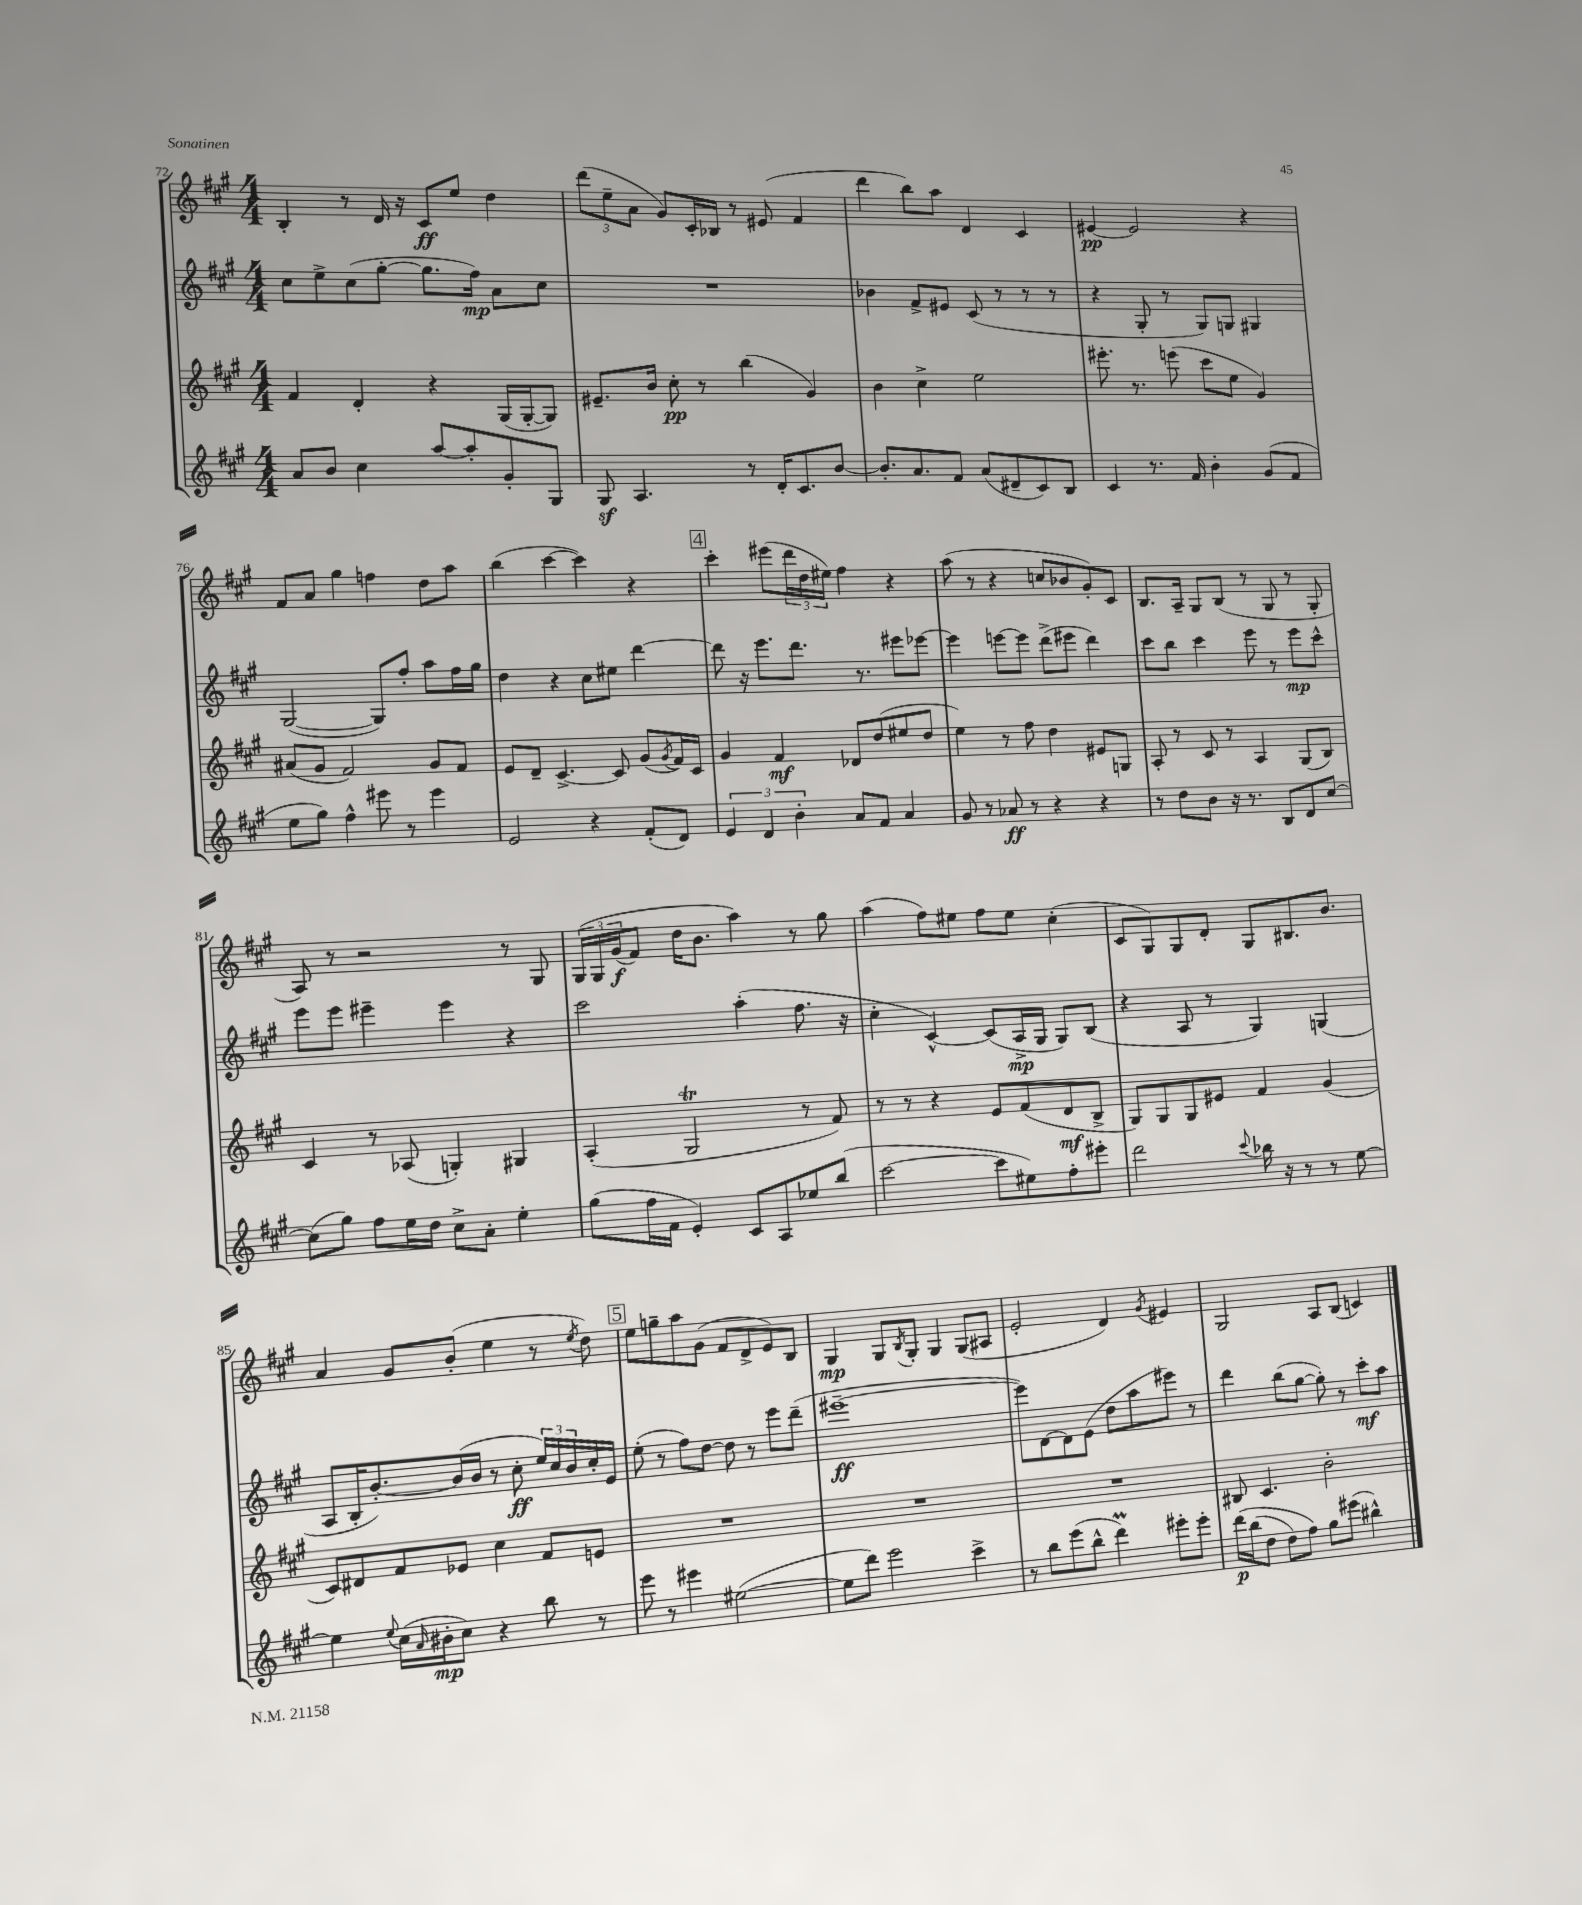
<<
\new StaffGroup <<
\new Staff = "s0" {
    \clef treble \key a \major \numericTimeSignature \time 4/4
    b4-. r8 d'16 r16 cis'8\ff e''8 d''4 |
    \tuplet 3/2 { d'''8( e''8-- a'8 } gis'8) cis'16-. bes16 r8 eis'8( fis'4 |
    d'''4 b''8) a''8 d'4 cis'4 |
    eis'4~\pp eis'2 r4 |
    fis'8 a'8 gis''4 f''4 d''8 a''8 |
    b''4( cis'''4~ cis'''4) r4 |
    \mark \markup { \box "4" } cis'''4-. eis'''8( \tuplet 3/2 { d'''16 d''16 eis''16) } fis''4 r4 |
    a''8( r8 r4 c''8 bes'8 gis'8-.) cis'8 |
    b8. a16-- gis8 b8( r8 gis8 r8 gis8-. |
    a8) r8 r2 r8 gis8 |
    \tuplet 3/2 { gis16\( gis16 gis'16\f( } fis'8) d''16 b'8. a''4\) r8 gis''8 |
    a''4( fis''8) eis''8 fis''8 eis''8 cis''4-.( |
    cis'8 gis8) gis8 d'8-. gis8 bis8. b'8. |
    a'4 gis'8 b'8-.( e''4 r8 \acciaccatura { e''8 } d''8) |
    \mark \markup { \box "5" } e''8 g''8-- a''8 gis'8( fis'8 d'8-> e'8) b8 |
    gis4\mp gis8 \acciaccatura { b8 } gis8-. gis4 gis8( ais8 |
    e'2-. d'4) \acciaccatura { gis'8 } eis'4 |
    gis2 a8 b8( c'4) \bar "|." |
}
\new Staff = "s1" {
    \clef treble \key a \major \numericTimeSignature \time 4/4
    cis''8 e''8-> cis''8( gis''8~-. gis''8. fis''16\mp) a'8 cis''8 |
    R1 |
    bes'4 fis'8-> eis'8 cis'8( r8 r8 r8 |
    r4 gis8-. r8 gis8) g8 gis4 |
    gis2~( gis8) fis''8-. a''8 fis''16 gis''16 |
    d''4 r4 cis''8 eis''8 d'''4~ |
    \mark \markup { \box "4" } d'''8 r16 e'''8. d'''8. r8. eis'''8 ees'''8~ |
    ees'''4 e'''8~ e'''8 d'''8->( eis'''8 d'''4) |
    cis'''8 b''8 cis'''4 e'''8 r8 e'''8\mp cis'''8-^ |
    e'''8 e'''8 eis'''4-- eis'''4 r4 |
    cis'''2 a''4-.( fis''8. r16 |
    cis''4-. cis'4~-^) cis'8( a16->\mp gis16 gis8) b8( |
    r4 a8 r8 gis4) g4( |
    a8 b16-. b'8.~-.) b'16( b'16 r8 cis''8-.\ff \tuplet 3/2 { e''16) cis''16 b'16 } cis''16-. e'16 |
    \mark \markup { \box "5" } e''8-.( r8 fis''8) d''8~ d''8 r8 e'''8 d'''8--( |
    eis'''1~--\ff |
    eis'''8) d'8~ d'8 e'8( d''8 a''8 eis'''8) r8 |
    d'''4 b''8( gis''8~ gis''8-.) r8 cis'''8-.\mf a''8 \bar "|." |
}
\new Staff = "s2" {
    \clef treble \key a \major \numericTimeSignature \time 4/4
    fis'4 d'4-. r4 gis16( gis16~-. gis8) |
    eis'8.-- b'16 cis''8-.\pp r8 b''4( gis'4) |
    b'4 cis''4-> e''2 |
    eis'''8.-. r8. e'''8( cis'''8 e''8 gis'4) |
    ais'8( gis'8 fis'2) gis'8 fis'8 |
    e'8 d'8-- cis'4.~-> cis'8 gis'8( \acciaccatura { gis'8 } fis'16) cis'16 |
    \mark \markup { \box "4" } gis'4 fis'4\mf des'8 d''8( eis''8 d''8 |
    e''4) r8 fis''8 d''4 eis'8 g8 |
    a8-. r8 cis'8 r8 a4 gis8( b8) |
    cis'4 r8 aes8( g4-.) gis4 |
    a4-.( gis2\trill r8 fis'8) |
    r8 r8 r4 e'8 fis'8( d'8\mf b8-> |
    gis8) gis8 gis8 eis'8 fis'4 gis'4( |
    cis'8) dis'8 fis'8 ees'8 cis''4 fis'8 e'8 |
    \mark \markup { \box "5" } R1 |
    R1 |
    R1 |
    bis8 cis'4. b'2-. \bar "|." |
}
\new Staff = "s3" {
    \clef treble \key a \major \numericTimeSignature \time 4/4
    a'8 b'8 cis''4 a''8~ a''8-. gis'8-. gis8 |
    gis8\sf a4. r8 d'16-. cis'8. b'8~ |
    b'8.-. a'8. fis'8 a'8( dis'8-- cis'8) b8 |
    cis'4 r8. fis'16 b'4-. gis'8( fis'8 |
    e''8 gis''8) fis''4-^ eis'''8 r8 eis'''4 |
    e'2 r4 fis'8-.( d'8) |
    \mark \markup { \box "4" } \tuplet 3/2 { e'4 d'4 b'4-. } a'8 fis'8 a'4 |
    gis'8 r8 aes'8\ff r8 r4 r4 |
    r8 d''8 b'8 r16 r8. b8 d'8 cis''8~ |
    cis''8( gis''8) fis''8 e''16 d''16 cis''8-> a'8-. e''4-. |
    gis''8( fis''16 fis'16 e'4-.) cis'8 a8 ees''8 b''8( |
    cis'''2~ cis'''8 eis''8) fis''8-. eis'''8-. |
    d'''2 \appoggiatura { cis'''8 } bes''16 r16 r8 r8 e''8~ |
    e''4 \appoggiatura { e''8 } cis''16( \grace { a'16 } bis'16-.\mp cis''8) r4 b''8 r8 |
    \mark \markup { \box "5" } e'''8 r8 eis'''4 eis''2~( |
    eis''8 d'''8) e'''2 cis'''4-> |
    r8 b''8 e'''8( b''8-^ d'''4\prall) eis'''8-. eis'''8-. |
    d'''16\p\( b''16( d''8 d''8) fis''8\) gis''8 eis'''8( bis''4-^) \bar "|." |
}
>>
>>
\layout { \context { \Score currentBarNumber = #72 } }
